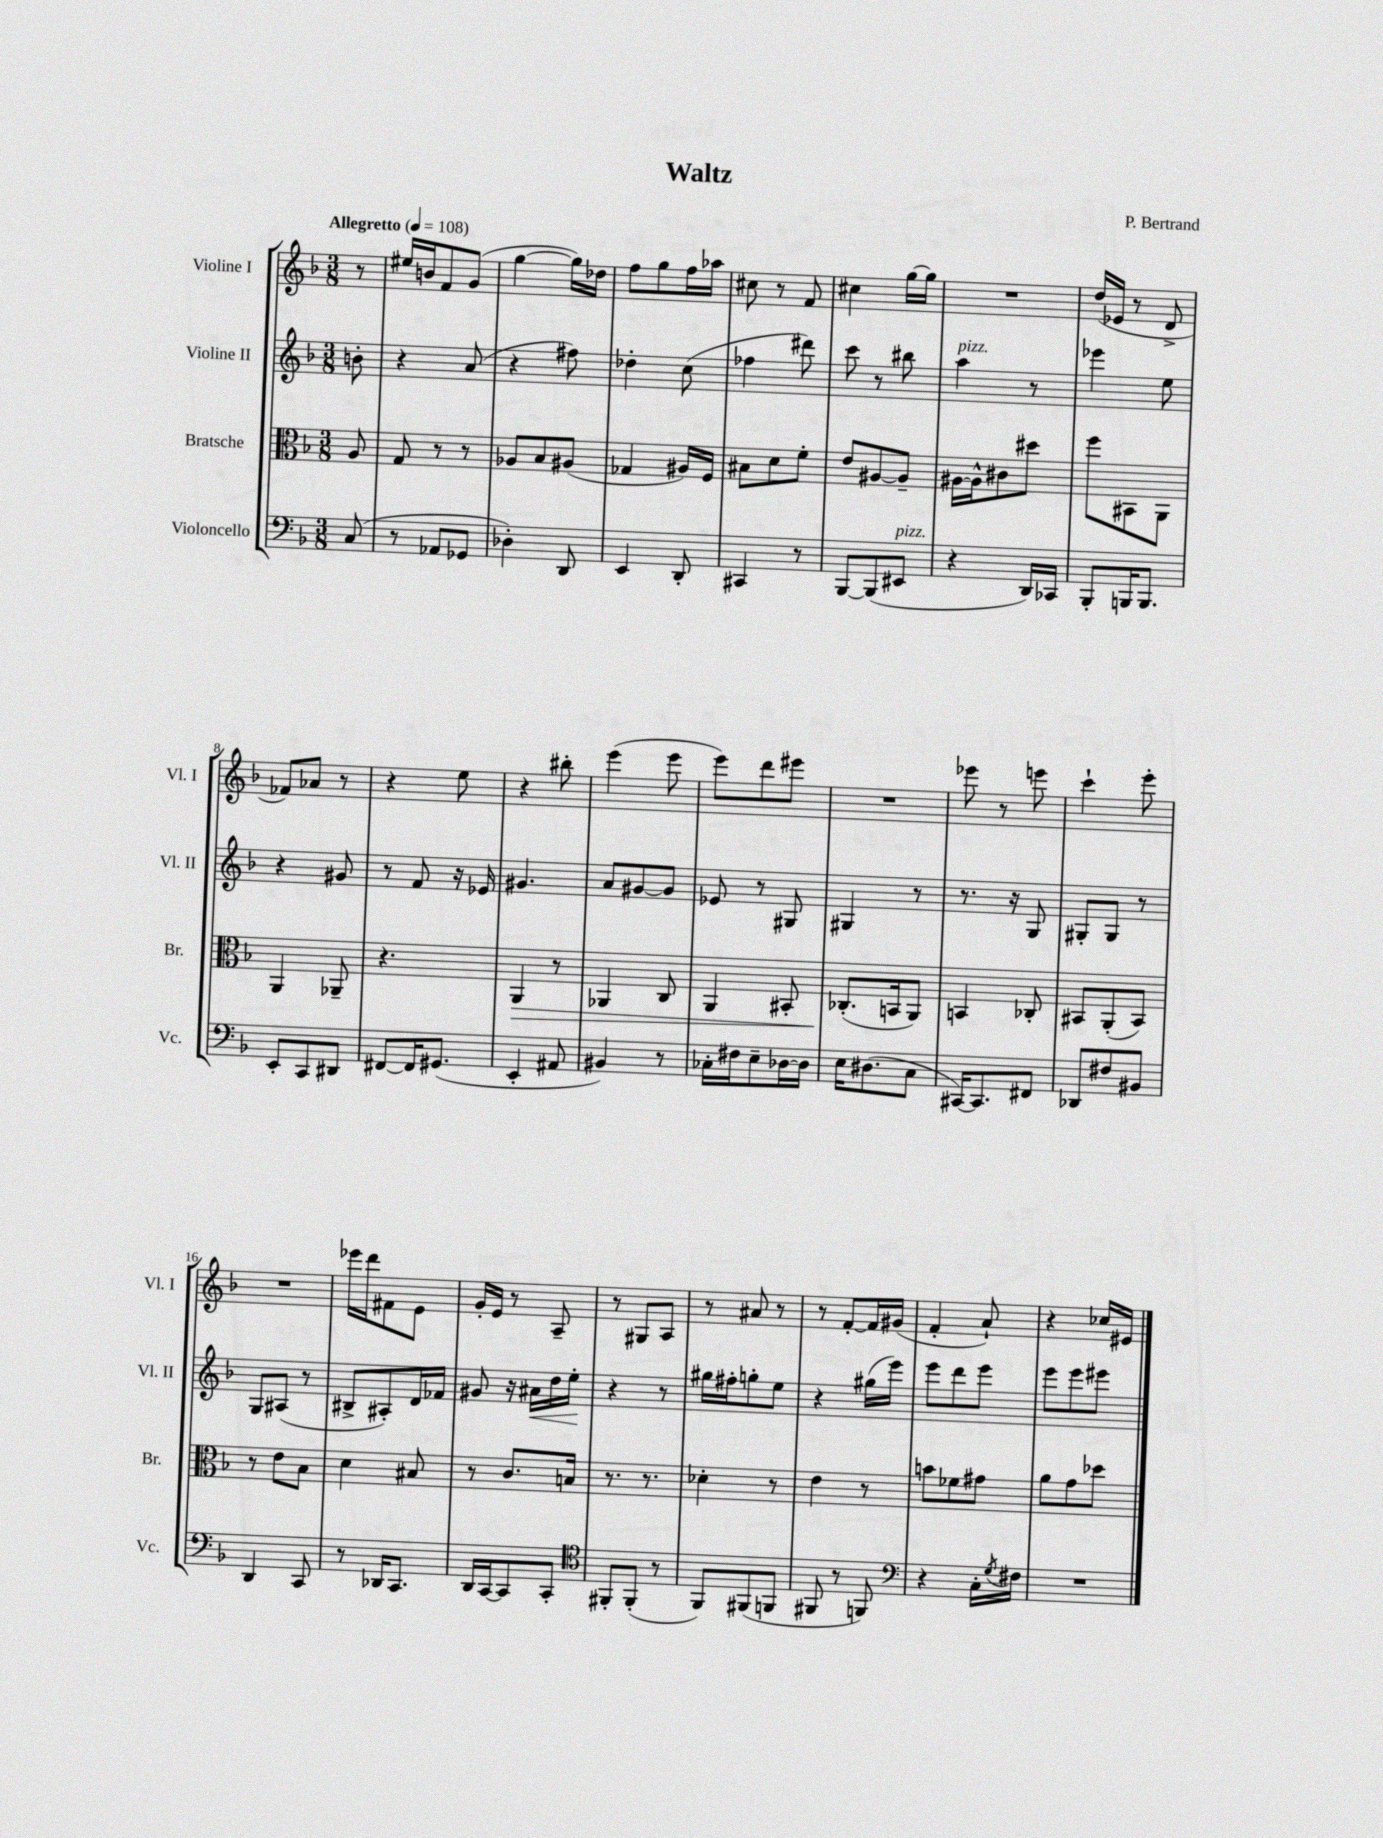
\header { title = "Waltz" composer = "P. Bertrand" }
<<
\new StaffGroup <<
\new Staff = "s0" \with { instrumentName = "Violine I" shortInstrumentName = "Vl. I" } {
    \clef treble \key f \major \numericTimeSignature \time 3/8 \partial 8 \tempo "Allegretto" 4 = 108
    r8 |
    eis''16 b'16 f'8 g'8( |
    g''4~ g''16) des''16 |
    f''8 g''8 f''16 aes''16 |
    cis''8 r8 f'8 |
    cis''4 g''16~ g''16 |
    R4. |
    d''16( ees'16 r8 d'8-> |
    fes'8) aes'8 r8 |
    r4 e''8 |
    r4 bis''8-. |
    e'''4( e'''8 |
    e'''8) d'''8 eis'''8 |
    R4. |
    ees'''8 r8 e'''8 |
    c'''4-! e'''8-. |
    R4. |
    ees'''16 d'''16 fis'8 e'8 |
    g'16-. e'16 r8 a8-- |
    r8 gis8 a8 |
    r8 ais'8 r8 |
    r8 f'8~-. f'16 gis'16( |
    f'4-. a'8-!) |
    r4 ces''16 eis'16 \bar "|." |
}
\new Staff = "s1" \with { instrumentName = "Violine II" shortInstrumentName = "Vl. II" } {
    \clef treble \key f \major \numericTimeSignature \time 3/8 \partial 8
    b'8-. |
    r4 a'8( |
    r4 fis''8) |
    des''4-. c''8( |
    fes''4 dis'''8) |
    c'''8 r8 bis''8 |
    a''4^\markup { \italic "pizz." } r8 |
    ees'''4 e''8 |
    r4 gis'8 |
    r8 f'8 r16 ees'16 |
    gis'4. |
    a'8 gis'8~ gis'8 |
    ees'8 r8 gis8 |
    gis4 r8 |
    r8. r16 g8 |
    gis8-. gis8 r8 |
    g8 ais8( r8 |
    bis8-> ais8-.) d'16 fes'16 |
    gis'8 r16 ais'16\< d''16 e''16-.\! |
    r4 r8 |
    gis''16 fis''16-. g''8-. e''8 |
    r4 gis''16( e'''16) |
    e'''8 d'''8 e'''8 |
    e'''8 e'''8 eis'''8 \bar "|." |
}
\new Staff = "s2" \with { instrumentName = "Bratsche" shortInstrumentName = "Br." } {
    \clef alto \key f \major \numericTimeSignature \time 3/8 \partial 8
    a8 |
    g8 r8 r8 |
    aes8 bes8 ais8( |
    ges4 ais16) f16 |
    bis8 d'8 f'8-. |
    e'8 ais8~ ais8-- |
    ais16~ ais16-^ cis'8 dis''8 |
    f''8 bis,8 a,8 |
    a,4 aes,8-- |
    r4. |
    a,4\> r8 |
    aes,4 c8 |
    a,4 bis,8-. |
    ces8.-.\!( b,16 a,8) |
    b,4 ces8-. |
    bis,8 a,8-.( bis,8) |
    r8 e'8 bes8 |
    d'4 bis8 |
    r8 c'8. b16 |
    r8. r8. |
    des'4-. r8 |
    e'4 r8 |
    b'8 fes'8 gis'8 |
    a'8 g'8 des''8 \bar "|." |
}
\new Staff = "s3" \with { instrumentName = "Violoncello" shortInstrumentName = "Vc." } {
    \clef bass \key f \major \numericTimeSignature \time 3/8 \partial 8
    c8( |
    r8 aes,8 ges,8 |
    des4-.) d,8 |
    e,4 d,8-. |
    cis,4 r8 |
    bes,,8~ bes,,8( eis,8^\markup { \italic "pizz." } |
    r4 d,16) ces,16 |
    bes,,8-. b,,16 b,,8. |
    e,8-. c,8 dis,8 |
    fis,8~ fis,16 gis,8.( |
    e,4-. ais,8 |
    bis,4) r8 |
    ces16-. fis16 e8-- des16~ des16 |
    e16 dis8.( c8 |
    cis,16~) cis,8. fis,8 |
    des,8 fis8 bis,8 |
    d,4 c,8 |
    r8 des,16 c,8. |
    d,16 c,16~ c,8 c,8-. |
    \clef tenor fis,8-. fis,8-.( r8 |
    f,8) fis,8( f,8 |
    fis,8 r8 f,8) |
    \clef bass r4 c16-. \acciaccatura { g8 } fis16 |
    R4. \bar "|." |
}
>>
>>
